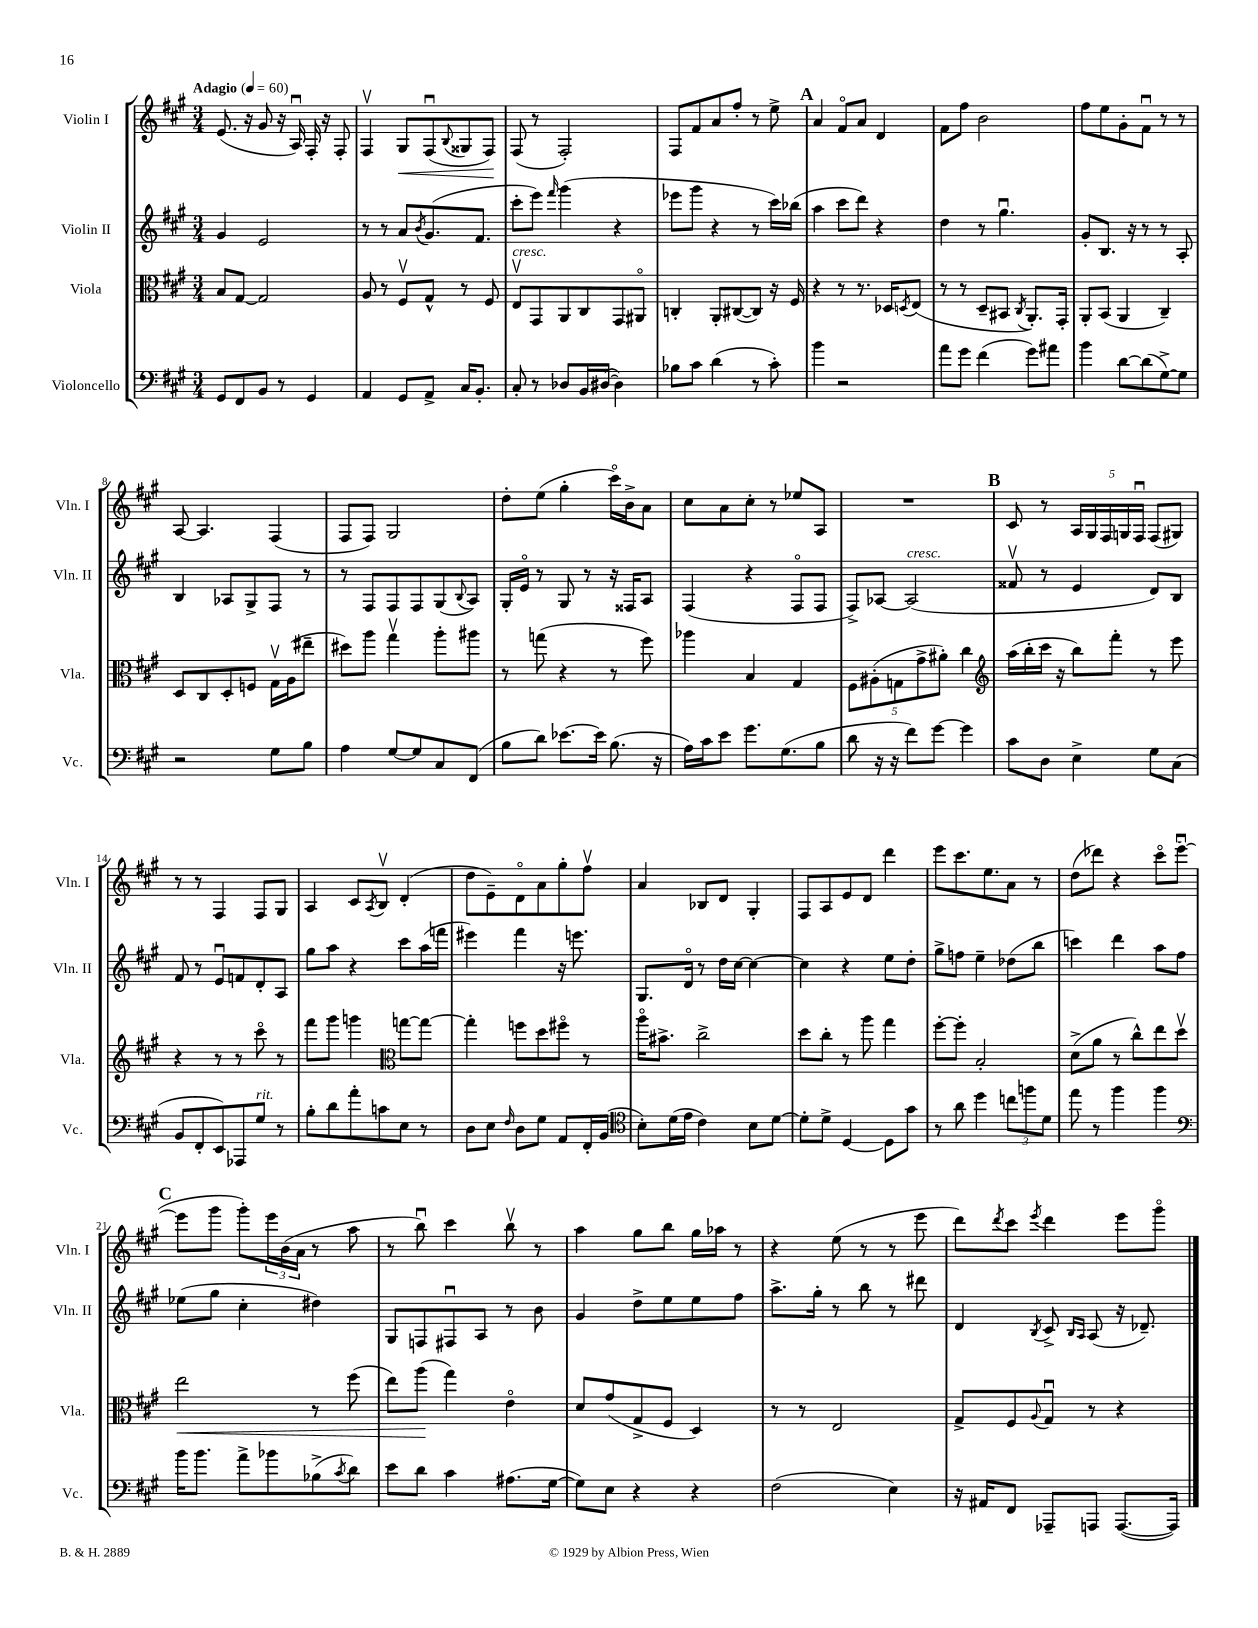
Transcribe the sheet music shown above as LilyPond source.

<<
\new StaffGroup <<
\new Staff = "s0" \with { instrumentName = "Violin I" shortInstrumentName = "Vln. I" } {
    \clef treble \key a \major \numericTimeSignature \time 3/4 \tempo "Adagio" 4 = 60
    e'8.( r16 gis'8 r16 a16\downbow) fis16-. r16 fis8-. |
    fis4\upbow gis8\< fis8\downbow( \appoggiatura { b8 } gisis8 fis8\!) |
    fis8( r8 fis2-.) |
    fis8 fis'8 a'8 fis''8-. r8 e''8-> |
    \mark \markup { \bold "A" } a'4 fis'8\flageolet a'8 d'4 |
    fis'8 fis''8 b'2 |
    fis''8 e''8 gis'8-. fis'8\downbow r8 r8 |
    a8~ a4. fis4( |
    fis8 fis8) gis2 |
    d''8-. e''8( gis''4-. cis'''16\flageolet) b'16-> a'8 |
    cis''8 a'8 cis''8-. r8 ees''8 a8 |
    R2. |
    \mark \markup { \bold "B" } cis'8 r8 \tuplet 5/4 { a16 gis16 fis16 g16 fis16\downbow } fis8( gis8) |
    r8 r8 fis4 fis8 gis8 |
    a4 cis'8 \acciaccatura { a8 } b8\upbow d'4-.( |
    d''8 e'8--) d'8\flageolet a'8 gis''8-. fis''8\upbow |
    a'4 bes8 d'8 gis4-. |
    fis8 a8 e'8 d'8 d'''4 |
    e'''8 cis'''8. e''8. a'8 r8 |
    d''8( des'''8) r4 cis'''8\flageolet e'''8~\downbow( |
    \mark \markup { \bold "C" } e'''8 gis'''8 gis'''8-.) \tuplet 3/2 { e'''16 b'16( a'16 } r8 a''8 |
    r8 b''8\downbow) cis'''4 b''8\upbow r8 |
    a''4 gis''8 b''8 gis''16 aes''16 r8 |
    r4 e''8( r8 r8 e'''8 |
    d'''8) \acciaccatura { d'''8 } cis'''8 \acciaccatura { e'''8 } d'''4 e'''8 gis'''8\flageolet \bar "|." |
}
\new Staff = "s1" \with { instrumentName = "Violin II" shortInstrumentName = "Vln. II" } {
    \clef treble \key a \major \numericTimeSignature \time 3/4
    gis'4 e'2 |
    r8 r8 a'8 \acciaccatura { b'8 } gis'8.( fis'8. |
    cis'''8-. e'''8) \grace { fis'''16 } gis'''4( r4 |
    ees'''8 gis'''8 r4 r8 cis'''16) bes''16( |
    \mark \markup { \bold "A" } a''4 cis'''8 d'''8) r4 |
    d''4 r8 gis''4.\downbow |
    gis'8-. b8. r16 r8 r8 a8-. |
    b4 aes8 gis8-> fis8 r8 |
    r8 fis8 fis8 fis8 gis8( \appoggiatura { b8 } a8) |
    gis16-. e'16\flageolet r8 gis8 r8 r16 fisis16 a8 |
    fis4( r4 fis8\flageolet fis8 |
    fis8->) aes8~ aes2^\markup { \italic "cresc." }( |
    \mark \markup { \bold "B" } fisis'8\upbow r8 e'4 d'8) b8 |
    fis'8 r8 e'8\downbow f'8 d'8-. a8 |
    gis''8 a''8 r4 cis'''8 a''16( f'''16 |
    eis'''4) fis'''4 r16 e'''8. |
    gis8. d'16\flageolet r8 d''16 cis''16~ cis''4~ |
    cis''4 r4 e''8 d''8-. |
    gis''8-> f''8 e''4-- des''8( b''8 |
    c'''4) d'''4 a''8 fis''8 |
    \mark \markup { \bold "C" } ees''8( gis''8 cis''4-. dis''4) |
    gis8 f8 fis8\downbow a8 r8 b'8 |
    gis'4 d''8-> e''8 e''8 fis''8 |
    a''8.-> gis''16-. r8 b''8 r8 dis'''8 |
    d'4 \acciaccatura { b8 } cis'8-> \grace { b16 a16 } a8( r16 des'8.--) \bar "|." |
}
\new Staff = "s2" \with { instrumentName = "Viola" shortInstrumentName = "Vla." } {
    \clef alto \key a \major \numericTimeSignature \time 3/4
    b8 gis8~ gis2 |
    a8 r8 fis8\upbow gis8-^ r8 fis8 |
    e8\upbow^\markup { \italic "cresc." } gis,8 a,8 cis8 gis,8 ais,8\flageolet |
    c4-. a,8-. cis8~( cis8) r16 fis16 |
    \mark \markup { \bold "A" } r4 r8 r8. des16 \acciaccatura { d8 } e8( |
    r8 r8 d8-- bis,8 \acciaccatura { cis8 } a,8.-.) gis,16-. |
    a,8-. b,8( a,4 cis4--) |
    d8 cis8 d8-. f8 gis16\upbow a16( eis''8-- |
    dis''8) a''8 gis''4\upbow a''8-. ais''8 |
    r8 g''8( r4 r8 fis''8) |
    aes''4 b4 gis4 |
    \tuplet 5/4 { fis8 ais8-.( g8 gis'8-> ais'8-.) } cis''4 |
    \mark \markup { \bold "B" } \clef treble a''16( b''16-. cis'''16 r16 b''8) fis'''8-. r8 e'''8 |
    r4 r8 r8 cis'''8\flageolet r8 |
    fis'''8 gis'''8 g'''4 \clef alto g''8~ g''8~ |
    g''4-. f''8 d''8 fis''8\flageolet r8 |
    a''16\flageolet bis'8.-> cis''2-> |
    d''8 cis''8-. r8 a''8 gis''4 |
    fis''8~-. fis''8-. b2-. |
    d'8->( a'8 r8 cis''8-^) e''8 d''8\upbow |
    \mark \markup { \bold "C" } e''2\< r8 fis''8( |
    e''8) a''8\!( gis''4) e'4\flageolet |
    d'8 gis'8( gis8-> fis8 d4) |
    r8 r8 e2 |
    gis8-> fis8 \appoggiatura { a8 } gis8\downbow r8 r4 \bar "|." |
}
\new Staff = "s3" \with { instrumentName = "Violoncello" shortInstrumentName = "Vc." } {
    \clef bass \key a \major \numericTimeSignature \time 3/4
    gis,8 fis,8 b,8 r8 gis,4 |
    a,4 gis,8 a,8-> cis16 b,8.-. |
    cis8-. r8 des8 b,16 dis16~( dis4) |
    bes8 cis'8 d'4( r8 cis'8-.) |
    \mark \markup { \bold "A" } b'4 r2 |
    a'8 gis'8 fis'4( gis'8) ais'8 |
    b'4 d'8~ d'8( gis8~->) gis8 |
    r2 gis8 b8 |
    a4 gis8~ gis8 cis8 fis,8( |
    b8 d'8) ees'8.~ ees'16 b8.( r16 |
    a16) cis'16 e'8 gis'8. gis8.( b8 |
    d'8 r16 r16 fis'8) gis'8~ gis'4 |
    \mark \markup { \bold "B" } cis'8 d8 e4-> gis8 cis8( |
    b,8 fis,8-. e,8) aes,,8 gis8^\markup { \italic "rit." } r8 |
    b8-. d'8 a'8-. c'8 e8 r8 |
    d8 e8 \grace { fis16 } d8 gis8 a,8 fis,16-. b,16( |
    \clef tenor b8-.) d'16( e'16 cis'4) b8 d'8~ |
    d'8-. d'8-> d4~ d8 gis'8 |
    r8 a'8 d''4 \tuplet 3/2 { c''8 f''8 d'8 } |
    e''8 r8 fis''4 fis''4 |
    \mark \markup { \bold "C" } \clef bass b'16 b'8. a'8-> bes'8 bes8->( \acciaccatura { cis'8 } d'8) |
    e'8 d'8 cis'4 ais8.( gis16~ |
    gis8) e8 r4 r4 |
    fis2( e4) |
    r16 ais,16 fis,8 aes,,8-- a,,8 a,,8.~( a,,16) \bar "|." |
}
>>
>>
